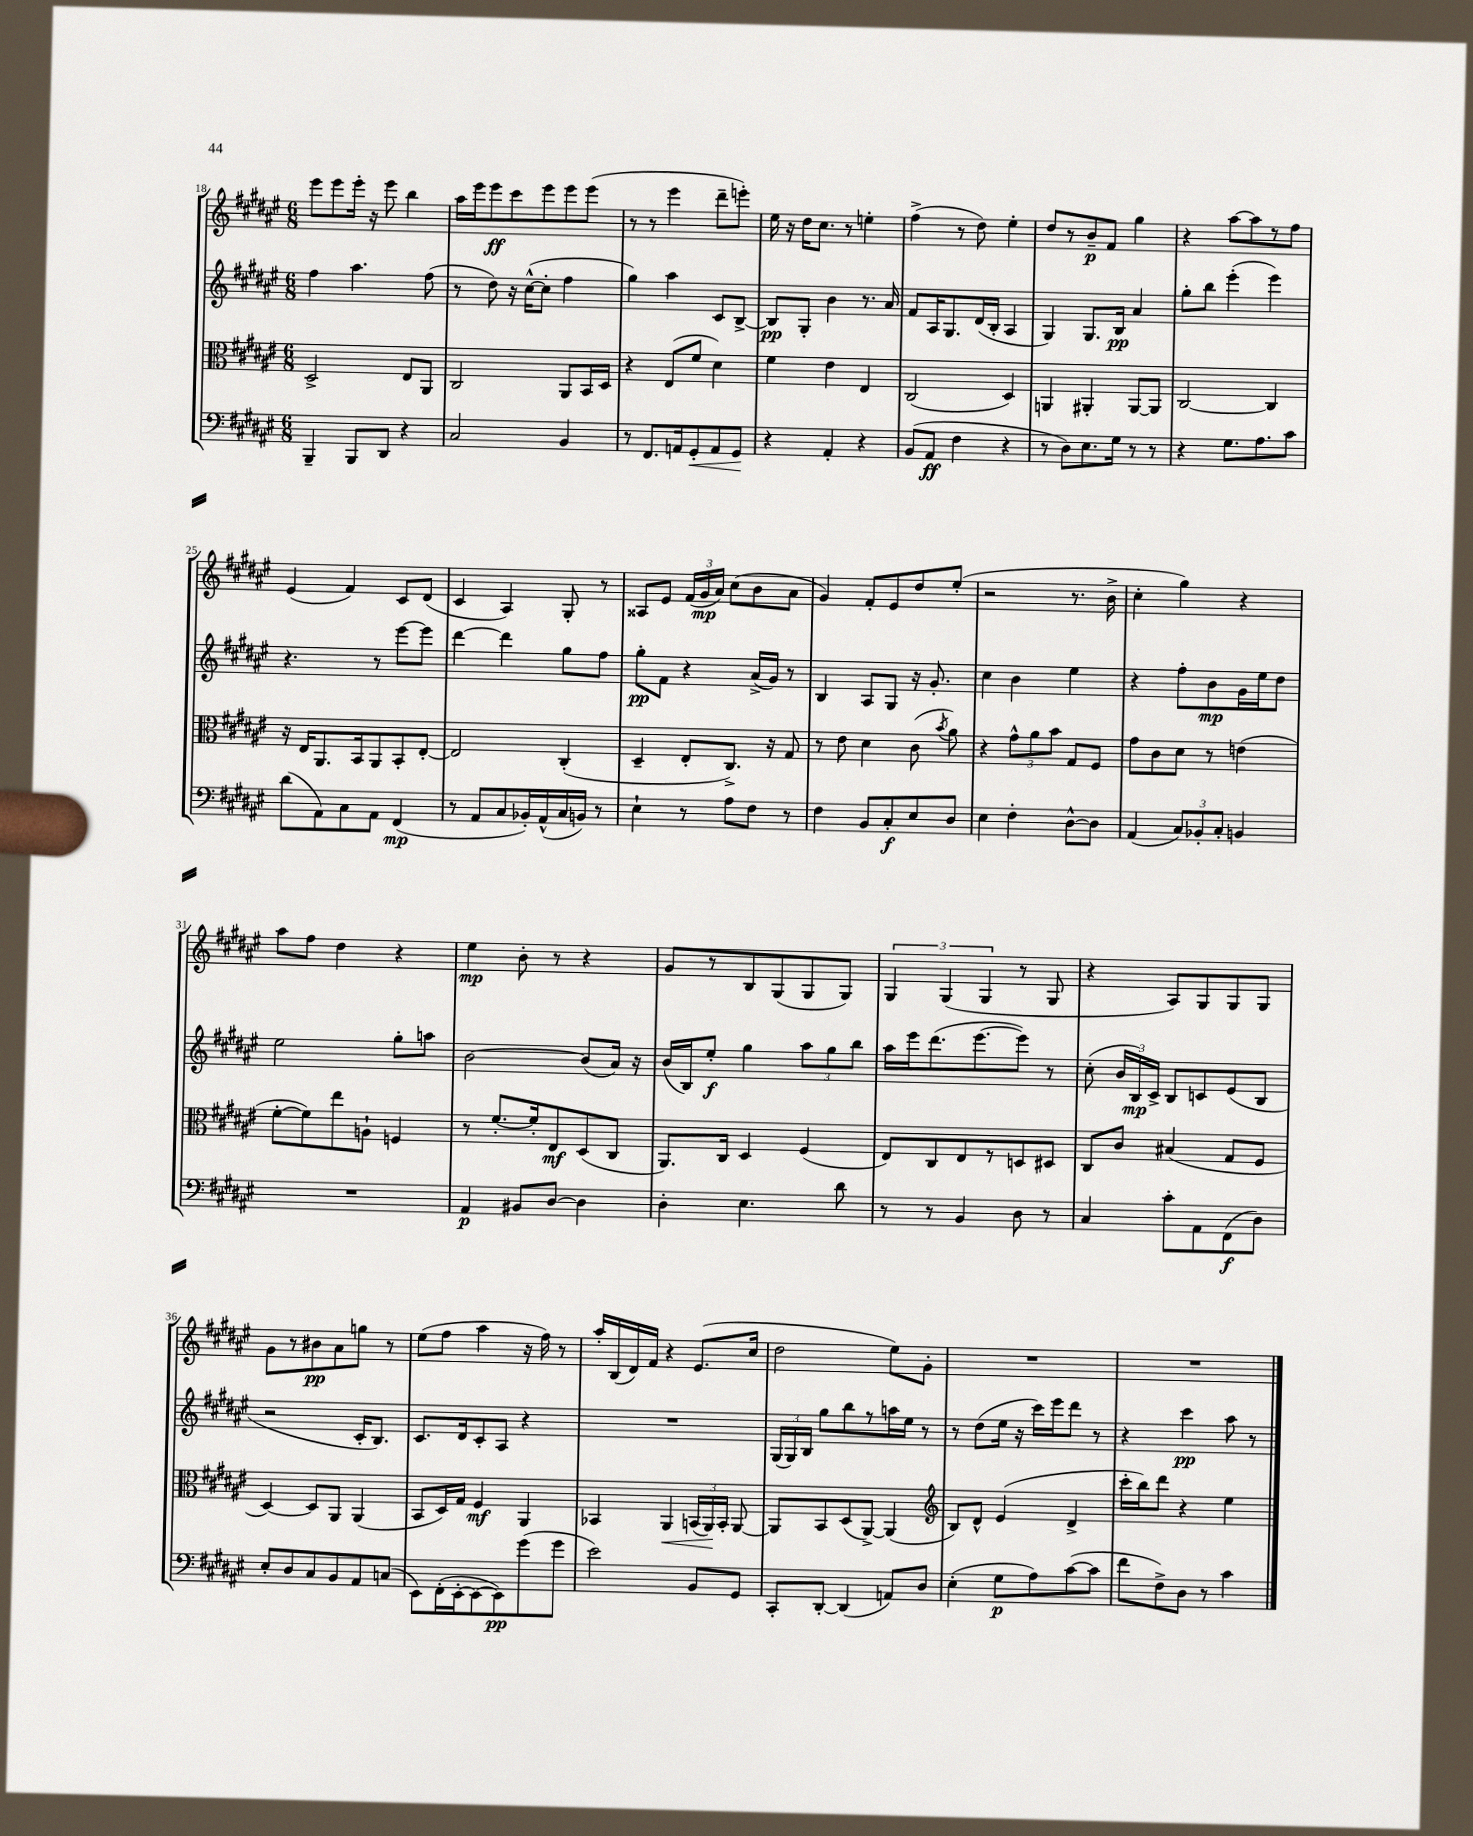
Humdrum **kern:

**kern	**dynam	**kern	**dynam	**kern	**dynam	**kern	**dynam
*part4	*part4	*part3	*part3	*part2	*part2	*part1	*part1
*staff4	*staff4	*staff3	*staff3	*staff2	*staff2	*staff1	*staff1
*clefF4	*	*clefC3	*	*clefG2	*	*clefG2	*
*k[f#c#g#d#a#e#]	*	*k[f#c#g#d#a#e#]	*	*k[f#c#g#d#a#e#]	*	*k[f#c#g#d#a#e#]	*
*M6/8	*	*M6/8	*	*M6/8	*	*M6/8	*
=18	=18	=18	=18	=18	=18	=18	=18
4BBB~/	.	2D#^/	.	4ff#\	.	8eee#\L	.
.	.	.	.	.	.	8eee#\	.
8BBB/L	.	.	.	4.aa#\	.	16eee#'\Jk	.
.	.	.	.	.	.	16r	.
8DD#/J	.	.	.	.	.	8eee#\	.
4r	.	8E#/L	.	.	.	4bb\	.
.	.	8AA#/J	.	(8ff#\	.	.	.
=19	=19	=19	=19	=19	=19	=19	=19
2C#/	.	2C#/	.	8r	.	16aa#\LL	.
.	.	.	.	.	.	16eee#\J	.
.	.	.	.	8dd#\)	.	8eee#\	ff
.	.	.	.	16r	.	8ccc#\	.
.	.	.	.	([16cc#^^\KL	.	.	.
.	.	.	.	8cc#'\J]	.	8eee#\	.
4BB/	.	8AA#/L	.	4ff#\	.	8eee#\	.
.	.	16BB/L	.	.	.	(8eee#\J	.
.	.	16D#/JJ	.	.	.	.	.
=20	=20	=20	=20	=20	=20	=20	=20
8r	.	4r	.	4gg#\)	.	8r	.
8.FF#/L	.	.	.	.	.	8r	.
.	.	(8E#/L	.	4aa#\	.	4eee#\	.
16AAn/k	.	.	.	.	.	.	.
!	!LO:HP:b	!	!	!	!	!	!
8GG#'/	<	8f#/J	.	.	.	.	.
8AA/	.	4d#\)	.	8c#/L	.	8ddd#~\L	.
8GG#/J	.	.	.	[8B^/J	.	8eeen'\J)	.
.	[	.	.	.	.	.	.
=21	=21	=21	=21	=21	=21	=21	=21
4r	.	4f#\	.	8B/L]	pp	16ee#\	.
.	.	.	.	.	.	16r	.
.	.	.	.	8G#'/J	.	16dd#\KL	.
.	.	.	.	.	.	8.cc#\J	.
4AA#'/	.	4e#\	.	4b\	.	.	.
.	.	.	.	.	.	8r	.
4r	.	4E#/	.	8.r	.	4een'\	.
.	.	.	.	16a#/	.	.	.
=22	=22	=22	=22	=22	=22	=22	=22
(8BB/L	.	(2C#/	.	8f#/L	.	(4ff#^\	.
8AA#/J	ff	.	.	16A#/K	.	.	.
.	.	.	.	8.G#/	.	.	.
4F#\	.	.	.	.	.	8r	.
.	.	.	.	(16d#/L	.	8dd#\)	.
.	.	.	.	16B'/JJ	.	.	.
4r	.	4D#/)	.	4A#/	.	4ee#'\	.
=23	=23	=23	=23	=23	=23	=23	=23
8r	.	4AAn/	.	4G#/)	.	8dd#/L	.
8D#\L)	.	.	.	.	.	8r	.
8.E#\	.	4AA#X'/	.	8.G#/L	.	8b~/	p
.	.	.	.	.	.	8f#/J	.
16G#\Jk	.	.	.	16B/Jk	pp	.	.
8r	.	[8AA#/L	.	4a#/	.	4gg#\	.
8r	.	8AA#/J]	.	.	.	.	.
=24	=24	=24	=24	=24	=24	=24	=24
4r	.	[2C#/	.	8gg#'\L	.	4r	.
.	.	.	.	8bb\J	.	.	.
8.G#\L	.	.	.	(4eee#'\	.	[8aa#\L	.
.	.	.	.	.	.	8aa#\]	.
8.A#\	.	.	.	.	.	.	.
.	.	4C#/]	.	4eee#\)	.	8r	.
8c#\J	.	.	.	.	.	8ff#\J	.
!!LO:LB:g=z
=25	=25	=25	=25	=25	=25	=25	=25
(8d#\L	.	16r	.	4.r	.	(4e#/	.
.	.	16E#/KL	.	.	.	.	.
8AA#\)	.	8.AA#/	.	.	.	.	.
8C#\	.	.	.	.	.	4f#/)	.
.	.	16BB/k	.	.	.	.	.
8AA#\J	.	8AA#/	.	8r	.	.	.
(4FF#/	mp	8BB'/	.	[8eee#\L	.	8c#/L	.
.	.	[8E#'/J	.	8eee#\J]	.	(8d#/J	.
=26	=26	=26	=26	=26	=26	=26	=26
8r	.	2E#/]	.	[4ddd#\	.	4c#/	.
8AA#/L	.	.	.	.	.	.	.
8C#/	.	.	.	4ddd#\]	.	4A#/)	.
16BB-X'/L)	.	.	.	.	.	.	.
(16AA#^^/	.	.	.	.	.	.	.
16C#/	.	(4C#'/	.	8gg#\L	.	8G#'/	.
16BBn/JJ)	.	.	.	.	.	.	.
8r	.	.	.	8ff#\J	.	8r	.
=27	=27	=27	=27	=27	=27	=27	=27
4E#`\	.	4D#~/	.	8gg#'\L	pp	8A##X/L	.
.	.	.	.	8f#\J	.	8e#/J	.
8r	.	8E#'/L	.	4r	.	(24f#/LL	.
.	.	.	.	.	.	24g#/	mp
.	.	.	.	.	.	24a#/JJ)	.
8A#\L	.	8.C#^/J)	.	.	.	(8cc#\L	.
8F#\J	.	.	.	(16a#^/LL	.	8b\	.
.	.	16r	.	16g#/JJ)	.	.	.
8r	.	8G#/	.	8r	.	8a#\J	.
=28	=28	=28	=28	=28	=28	=28	=28
4F#\	.	8r	.	4B/	.	4g#/)	.
.	.	8e#\	.	.	.	.	.
8BB/L	.	4d#\	.	8A#/L	.	8f#'/L	.
8C#'/	f	.	.	8G#/J	.	8e#/	.
8E#/	.	(8c#\	.	16r	.	8dd#/	.
.	.	.	.	8.g#'/	.	.	.
.	.	8qb/	.	.	.	.	.
8D#/J	.	8a#\)	.	.	.	(8ee#'/J	.
=29	=29	=29	=29	=29	=29	=29	=29
4E#\	.	4r	.	4cc#\	.	2r	.
4F#'\	.	12g#^^\L	.	4b\	.	.	.
.	.	12a#\	.	.	.	.	.
.	.	12b\J	.	.	.	.	.
[8D#^^\L	.	8G#/L	.	4ee#\	.	8.r	.
8D#\J]	.	8F#/J	.	.	.	.	.
.	.	.	.	.	.	16b^\	.
=30	=30	=30	=30	=30	=30	=30	=30
(4AA#/	.	8g#\L	.	4r	.	4cc#'\	.
.	.	8c#\	.	.	.	.	.
12C#/L)	.	8d#\J	.	8ff#'\L	.	4gg#\)	.
12BB-X'/	.	.	.	.	.	.	.
.	.	8r	.	8b\	mp	.	.
12C#'/J	.	.	.	.	.	.	.
4BBn/	.	(4en\	.	16g#\L	.	4r	.
.	.	.	.	16ee#\J	.	.	.
.	.	.	.	8dd#\J	.	.	.
!!LO:LB:g=z
=31	=31	=31	=31	=31	=31	=31	=31
2.r	.	[8f#'\L	.	2ee#\	.	8aa#\L	.
.	.	8f#\])	.	.	.	8ff#\J	.
.	.	8ee#\	.	.	.	4dd#\	.
.	.	8An`\J	.	.	.	.	.
.	.	4Fn/	.	8gg#'\L	.	4r	.
.	.	.	.	8aan\J	.	.	.
=32	=32	=32	=32	=32	=32	=32	=32
4AA#/	p	8r	.	[2b\	.	4ee#\	mp
.	.	[8.f#'/L	.	.	.	.	.
8BB#X/L	.	.	.	.	.	8b'\	.
.	.	16f#'/k]	.	.	.	.	.
[8D#/J	.	8E#/	mf	.	.	8r	.
4D#\]	.	(8D#/	.	(8b/L]	.	4r	.
.	.	8C#/J	.	16a#/Jk)	.	.	.
.	.	.	.	16r	.	.	.
=33	=33	=33	=33	=33	=33	=33	=33
4D#'\	.	8.AA#/L)	.	(16b/LL	.	8g#/L	.
.	.	.	.	16B/J)	.	.	.
.	.	.	.	8ee#'/J	f	8r	.
.	.	16C#/Jk	.	.	.	.	.
4.E#\	.	4D#/	.	4gg#\	.	8B/	.
.	.	.	.	.	.	(8G#/	.
.	.	(4F#/	.	12aa#\L	.	8G#/	.
.	.	.	.	12gg#\	.	.	.
8d#\	.	.	.	.	.	8G#/J)	.
.	.	.	.	12bb\J	.	.	.
=34	=34	=34	=34	=34	=34	=34	=34
8r	.	8E#/L)	.	16aa#\LL	.	6G#/	.
.	.	.	.	16eee#\J	.	.	.
8r	.	8C#/	.	(8.ddd#\	.	.	.
.	.	.	.	.	.	(6G#/	.
4BB/	.	8E#/	.	.	.	.	.
.	.	.	.	[8.eee#\	.	.	.
.	.	.	.	.	.	6G#/	.
.	.	8r	.	.	.	.	.
8D#\	.	8Dn/	.	8eee#\J])	.	8r	.
8r	.	8D#X/J	.	8r	.	8G#/	.
=35	=35	=35	=35	=35	=35	=35	=35
4C#/	.	8C#/L	.	(8cc#'\	.	4r	.
.	.	8c#/J	.	24b/LL	.	.	.
.	.	.	.	24B/)	mp	.	.
.	.	.	.	24c#^/JJ	.	.	.
8c#'\L	.	(4B#X/	.	8B/L	.	8A#/L)	.
8AA#\	.	.	.	8cn/	.	8G#/	.
(8FF#\	f	8G#/L	.	(8e#/	.	8G#/	.
8D#\J)	.	8F#/J	.	8B/J	.	8G#/J	.
!!LO:LB:g=z
=36	=36	=36	=36	=36	=36	=36	=36
8E#'/L	.	[4D#/)	.	2r	.	8g#\L	.
8D#/	.	.	.	.	.	8r	.
8C#/	.	8D#/L]	.	.	.	8b#X\	pp
8BB/	.	8AA#/J	.	.	.	8a#\	.
8AA#/	.	(4AA#/	.	16c#'/KL	.	8ggn\J	.
.	.	.	.	8.B/J)	.	.	.
(8Cn/J	.	.	.	.	.	8r	.
=37	=37	=37	=37	=37	=37	=37	=37
8EE#\L)	.	8BB/L	.	8.c#/L	.	(8ee#\L	.
(16FF#'\L	.	16D#/L)	.	.	.	8ff#\J	.
[16EE#'\J	.	16G#/JJ	.	16d#/k	.	.	.
8EE#\_	.	4F#/	mf	8c#'/	.	4aa#\	.
8EE#\])	pp	.	.	8A#/J	.	.	.
(8g#\	.	4AA#/	.	4r	.	16r	.
.	.	.	.	.	.	16ff#\)	.
8g#\J	.	.	.	.	.	8r	.
=38	=38	=38	=38	=38	=38	=38	=38
2e#\)	.	4BB-X/	.	2.r	.	16aa#'/LL	.
.	.	.	.	.	.	(16B/	.
.	.	.	.	.	.	16d#/)	.
.	.	.	.	.	.	16f#/JJ	.
!	!	!	!LO:HP:b	!	!	!	!
.	.	4AA#/	<	.	.	4r	.
8BB/L	.	(24BBn/LL	.	.	.	(8.e#/L	.
.	.	24AA#/)	.	.	.	.	.
.	.	24BB'/JJ	[	.	.	.	.
8GG#/J	.	[8AA#/	.	.	.	.	.
.	.	.	.	.	.	16cc#/Jk	.
=39	=39	=39	=39	=39	=39	=39	=39
8CC#'/L	.	8AA#/L]	.	(24G#/LL	.	2dd#\	.
.	.	.	.	24G#/)	.	.	.
.	.	.	.	24B/JJ	.	.	.
[8DD#'/J	.	8BB/	.	8gg#\L	.	.	.
(4DD#/]	.	(8D#/	.	8bb\	.	.	.
.	.	[8AA#^/J)	.	8r	.	.	.
8AAn/L)	.	(4AA#/]	.	16aan\L	.	8ee#\L)	.
.	.	.	.	16ee#\JJ	.	.	.
8D#/J	.	.	.	8r	.	8g#'\J	.
=40	=40	=40	=40	=40	=40	=40	=40
*	*	*clefG2	*	*	*	*	*
(4E#'\	.	8B/L)	.	8r	.	2.r	.
.	.	8d#^^/J	.	(8dd#\L	.	.	.
8G#\L	p	(4e#/	.	16ee#\Jk	.	.	.
.	.	.	.	16r	.	.	.
8A#\)	.	.	.	16ccc#\LL)	.	.	.
.	.	.	.	16eee#\J	.	.	.
([8c#\	.	4d#^/	.	8ddd#\J	.	.	.
8c#\J]	.	.	.	8r	.	.	.
=41	=41	=41	=41	=41	=41	=41	=41
8f#\L	.	16ccc#'\LL	.	4r	.	2.r	.
.	.	16bb\J)	.	.	.	.	.
8F#^\)	.	8ddd#\J	.	.	.	.	.
8D#\J	.	4r	.	4ccc#\	pp	.	.
8r	.	.	.	.	.	.	.
4c#\	.	4ee#\	.	8aa#\	.	.	.
.	.	.	.	8r	.	.	.
==	==	==	==	==	==	==	==
*-	*-	*-	*-	*-	*-	*-	*-
